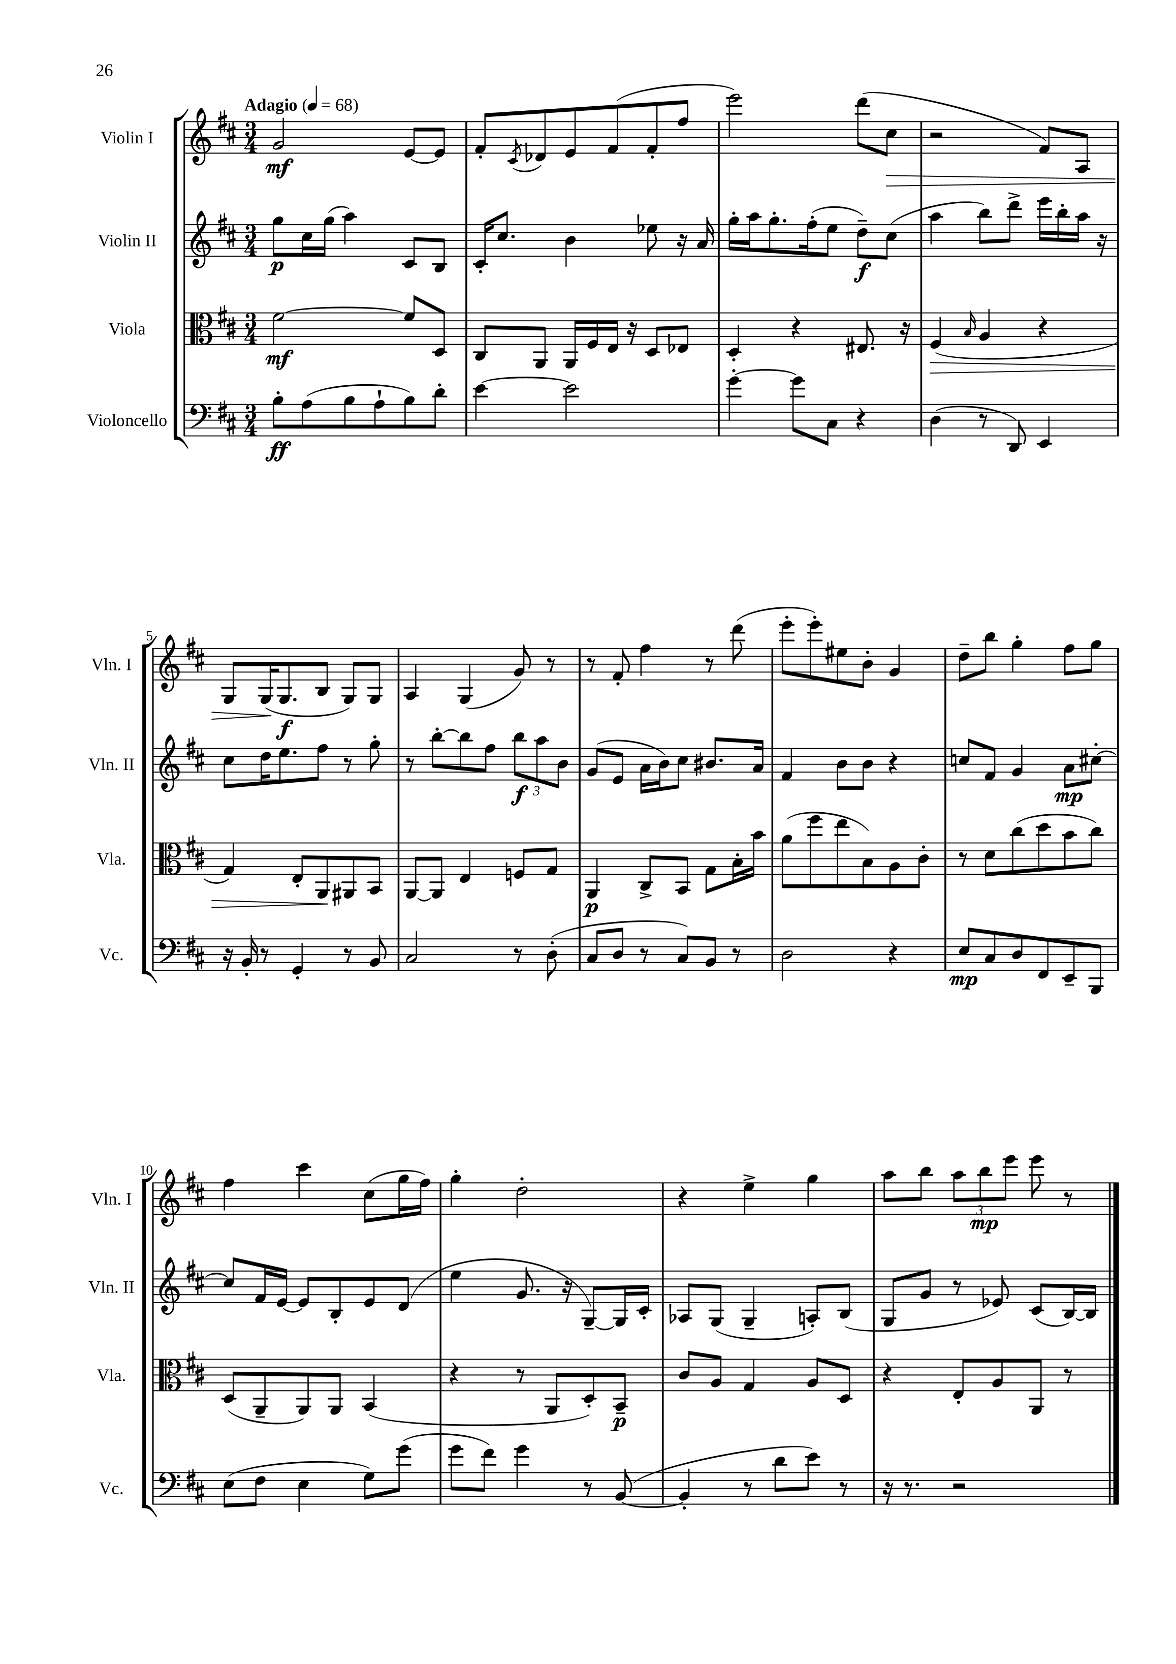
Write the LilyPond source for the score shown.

<<
\new StaffGroup <<
\new Staff = "s0" \with { instrumentName = "Violin I" shortInstrumentName = "Vln. I" } {
    \clef treble \key d \major \numericTimeSignature \time 3/4 \tempo "Adagio" 4 = 68
    g'2\mf e'8~ e'8 |
    fis'8-. \acciaccatura { cis'8 } des'8 e'8 fis'8( fis'8-. fis''8 |
    e'''2) d'''8( cis''8\> |
    r2 fis'8) a8 |
    g8 g16\!( g8.\f b8 g8) g8 |
    a4 g4( g'8) r8 |
    r8 fis'8-. fis''4 r8 d'''8( |
    e'''8-. e'''8-.) eis''8 b'8-. g'4 |
    d''8-- b''8 g''4-. fis''8 g''8 |
    fis''4 cis'''4 cis''8( g''16 fis''16) |
    g''4-. d''2-. |
    r4 e''4-> g''4 |
    a''8 b''8 \tuplet 3/2 { a''8 b''8\mp e'''8 } e'''8 r8 \bar "|." |
}
\new Staff = "s1" \with { instrumentName = "Violin II" shortInstrumentName = "Vln. II" } {
    \clef treble \key d \major \numericTimeSignature \time 3/4
    g''8\p cis''16 g''16( a''4) cis'8 b8 |
    cis'16-. cis''8. b'4 ees''8 r16 a'16 |
    g''16-. a''16 g''8.-. fis''16-.( e''8 d''8--\f) cis''8( |
    a''4 b''8) d'''8-> e'''16 b''16-. a''16 r16 |
    cis''8 d''16 e''8. fis''8 r8 g''8-. |
    r8 b''8~-. b''8 fis''8 \tuplet 3/2 { b''8\f a''8 b'8 } |
    g'8( e'8 a'16 b'16) cis''8 bis'8. a'16 |
    fis'4 b'8 b'8 r4 |
    c''8 fis'8 g'4 a'8\mp cis''8~-. |
    cis''8 fis'16 e'16~ e'8 b8-. e'8 d'8( |
    e''4 g'8. r16 g8~--) g16 cis'16-. |
    aes8 g8( g4-- a8-.) b8( |
    g8 g'8 r8 ees'8) cis'8( b16~) b16 \bar "|." |
}
\new Staff = "s2" \with { instrumentName = "Viola" shortInstrumentName = "Vla." } {
    \clef alto \key d \major \numericTimeSignature \time 3/4
    fis'2~\mf fis'8 d8 |
    cis8 a,8 a,16 fis16 e16 r16 d8 ees8 |
    d4-. r4 eis8. r16 |
    fis4\>( \grace { b16 } a4 r4 |
    g4) e8-. a,8\! ais,8 b,8 |
    a,8~ a,8 e4 f8 g8 |
    a,4\p cis8-> b,8 g8 b16-. b'16 |
    a'8( fis''8 e''8 b8) a8 cis'8-. |
    r8 d'8 cis''8( d''8 b'8 cis''8) |
    d8( a,8-- a,8) a,8 b,4( |
    r4 r8 a,8 d8-.) b,8--\p |
    cis'8 a8 g4 a8 d8 |
    r4 e8-. a8 a,8 r8 \bar "|." |
}
\new Staff = "s3" \with { instrumentName = "Violoncello" shortInstrumentName = "Vc." } {
    \clef bass \key d \major \numericTimeSignature \time 3/4
    b8-.\ff a8( b8 a8-! b8) d'8-. |
    e'4~ e'2 |
    g'4~-. g'8 cis8 r4 |
    d4( r8 d,8) e,4 |
    r16 b,16-. r8 g,4-. r8 b,8 |
    cis2 r8 d8-.( |
    cis8 d8 r8 cis8) b,8 r8 |
    d2 r4 |
    e8\mp cis8 d8 fis,8 e,8-- b,,8 |
    e8( fis8 e4 g8) g'8( |
    g'8 fis'8) g'4 r8 b,8~( |
    b,4-. r8 d'8 e'8) r8 |
    r16 r8. r2 \bar "|." |
}
>>
>>
